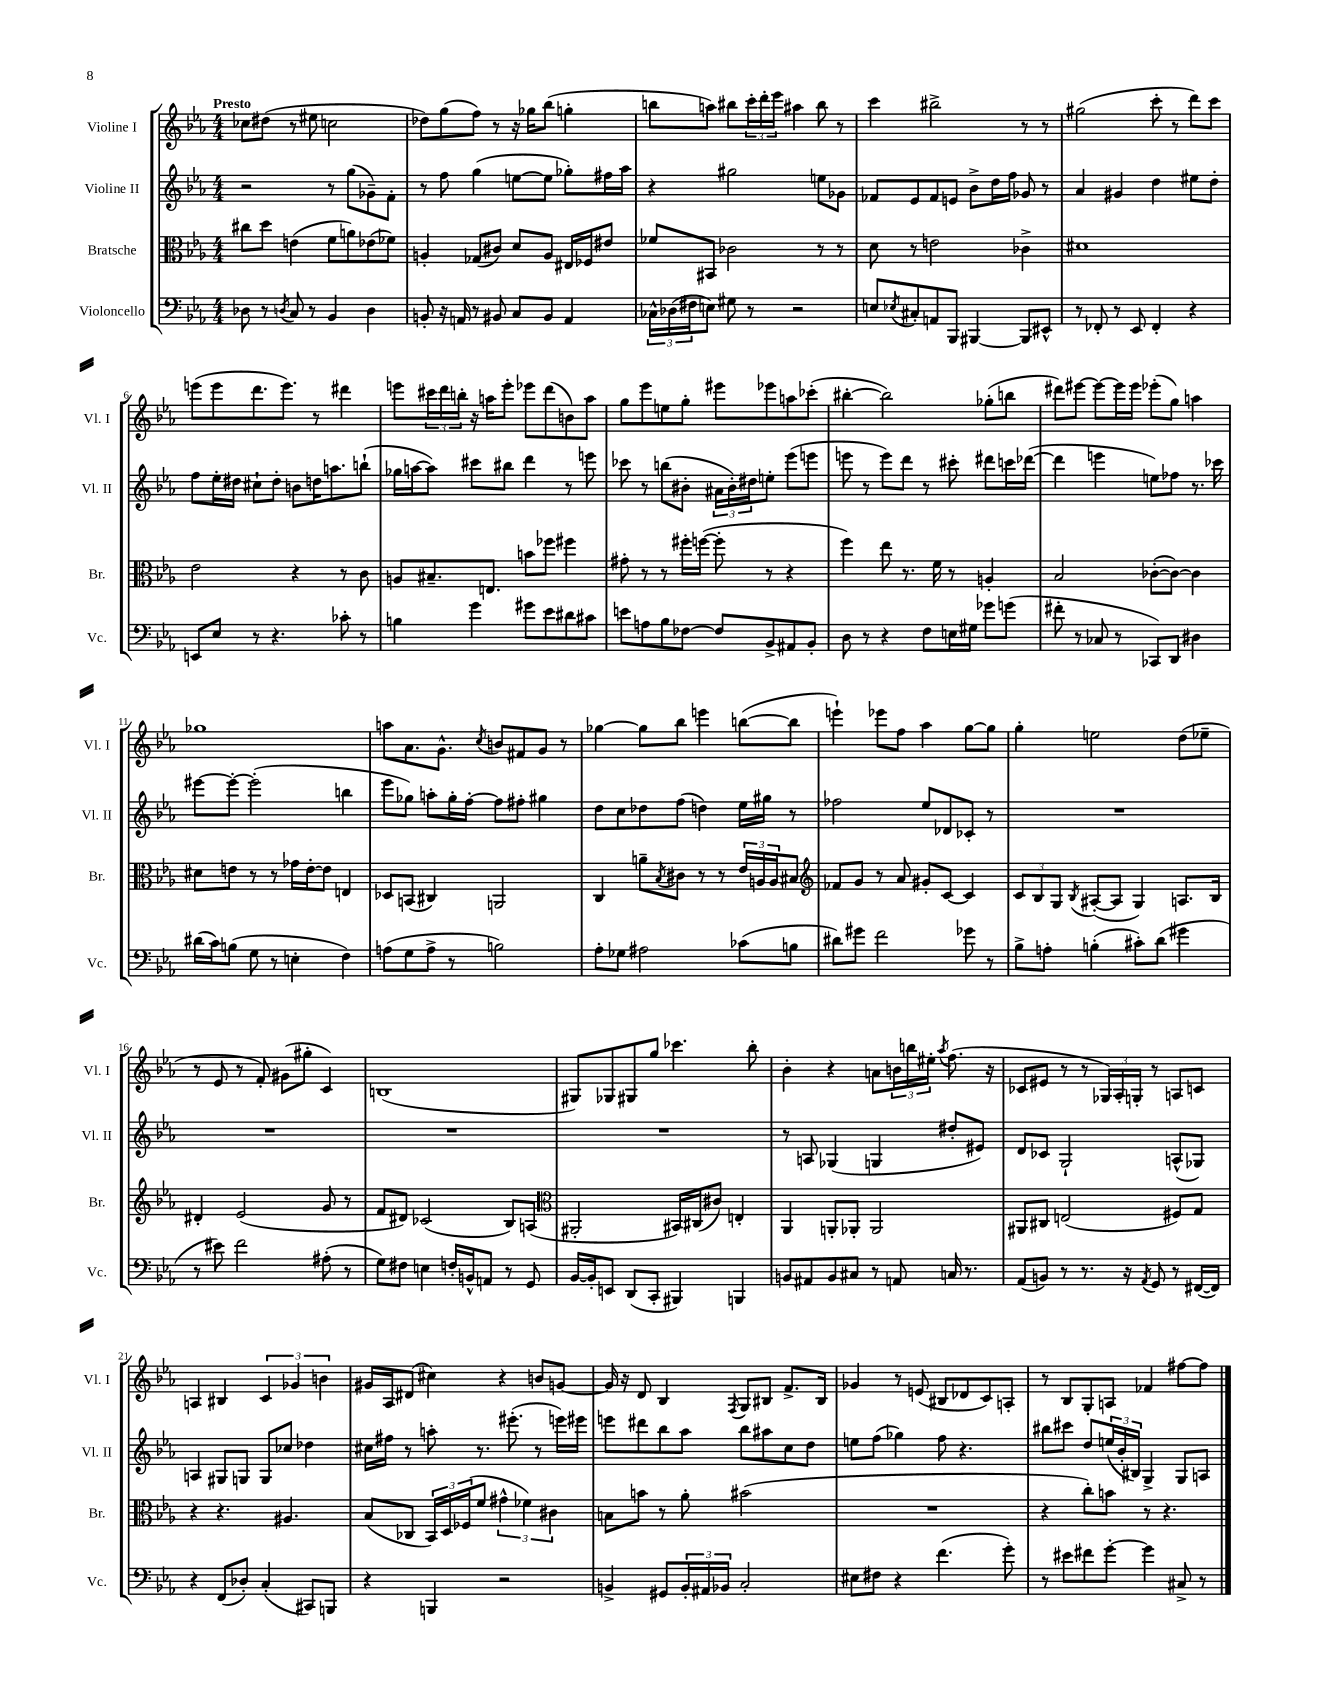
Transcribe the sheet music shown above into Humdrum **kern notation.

**kern	**kern	**kern	**kern
*part4	*part3	*part2	*part1
*staff4	*staff3	*staff2	*staff1
*I"Violoncello	*I"Bratsche	*I"Violine II	*I"Violine I
*I'Vc.	*I'Br.	*I'Vl. II	*I'Vl. I
*clefF4	*clefC3	*clefG2	*clefG2
*k[b-e-a-]	*k[b-e-a-]	*k[b-e-a-]	*k[b-e-a-]
*M4/4	*M4/4	*M4/4	*M4/4
=1	=1	=1	=1
!	!	!	!LO:TX:a:B:t=Presto
8D-X\	8cc#X\L	2r	8cc-X\L
8r	8dd\J	.	(8dd#X\J
8qDn/	.	.	.
8C/	(4en\	.	8r
8r	.	.	8ee#X\
4BB-/	8f\L	8r	2ccn\
.	8an\)	(8gg\L	.
4D\	(8e-X\	8g-X~\)	.
.	8f-X\J)	8f'\J	.
=2	=2	=2	=2
8BBn'/	4An'/	8r	8dd-X\L)
16r	.	8ff\	(8gg\
16AAn/	.	.	.
8r	(8G-X/L	(4gg\	8ff\J)
8BB#X/	8c#X/J)	.	8r
8C/L	8d/L	[8een\L	16r
.	.	.	16gg-X\KL
8BB#/J	8A/J	8ee\J]	(8bb-\J
4AA/	16E#X/LL	8gg-X'\L)	4ggn'\
.	16F-X/J	.	.
.	8e#X/J	16ff#X\L	.
.	.	16aa-\JJ	.
=3	=3	=3	=3
24C-X^^\LL	8f-X/L	4r	8bbn\L
(24D-X\	.	.	.
24F#X\J	.	.	.
8En\J)	8BB#X/J	.	8aan\J)
8G#X\	2c-X\	2gg#X\	8bb#X\L
8r	.	.	24ccc'\L
.	.	.	24ddd'\
.	.	.	24eee-\JJ
2r	.	.	4aa#X\
.	8r	8een\L	8bb#\
.	8r	8g-X\J	8r
=4	=4	=4	=4
8En/L	8d\	8f-X/L	4ccc\
8qE-X/	.	.	.
8C#X'/	8r	8e-/	.
8AAn/	2en\	8f-/	2bb#X^\
8BBB-/J	.	8en/J	.
[4BBB#X/	.	8b-^\L	.
.	.	16dd\L	.
.	.	16ff\JJ	.
8BBB#/L]	4c-X^\	8g-X/	8r
8EE#X^^/J	.	8r	8r
=5	=5	=5	=5
8r	1d#X	4a-/	(2gg#X\
8FF-X'/	.	.	.
8r	.	4g#X/	.
8EE-/	.	.	.
4FF-'/	.	4dd\	8ccc'\
.	.	.	8r
4r	.	8ee#X\L	8ddd\L)
.	.	8dd'\J	8ccc\J
!!LO:LB:g=z
=6	=6	=6	=6
8EEn/L	2e-\	8ff\L	(8eeen\L
8E-/J	.	16ee-'\L	8eee\
.	.	16dd#X\JJ	.
8r	.	8cc#X`\L	8.ddd\
4.r	.	8dd#'\J	.
.	.	.	8.eee\J)
.	4r	8bn\L	.
.	.	16ddn\K	8r
.	.	8.aan\	.
8c-X'\	8r	.	4ddd#X\
8r	8c\	(8bbn`\J	.
=7	=7	=7	=7
4Bn\	8An/L	16gg-X\LL	8eeen\L
.	.	[16aan\J	.
.	8.B#X~/	8aa\J])	24ccc#X\L
.	.	.	24ddd\
.	.	.	24bbn'\JJ
4g\	.	8ccc#X\L	16r
.	8.En/J	.	16aan\KL
.	.	8bb#X\J	8eee'\J
8g#X\L	8bn\L	4ddd\	8eee-X\L
8e-\	8ff-X\J	.	(8ddd\
8d#X\	4ff#X\	8r	8bn\)
8c#X\J	.	8eeen\	8aa\J
=8	=8	=8	=8
8en\L	8g#X'\	8ccc-X\	8gg\L
8An\	8r	8r	8eee-\
8B-\	8r	(8bbn\L	8een\
[8F-X\J	16ff#X'\LL	8b#X'\J	8gg'\J
.	([16ffn\JJ	.	.
8F-/L]	8ff'\]	24a#X\LL	8eee#X\L
.	.	24b#'\)	.
.	.	24dd#X\J	.
8BB-^/	8r	8een'\J	8eee-X\
8AA#X/	4r	(8eee-\L	8aan\
8BB-'/J	.	8eeen\J	(8ccc-X'\J
=9	=9	=9	=9
8D\	4ff\)	8eeen\	[4bb#X'\
8r	.	8r	.
4r	8ee-\	8eee\L)	2bb#\])
.	8.r	8ddd\J	.
8F\L	.	8r	.
.	16f\	.	.
16En\L	8r	8ccc#X'\	.
16G#X\JJ	.	.	.
8g-X\L	4An'/	8ddd#X\L	(8gg-X'\L
(8gn\J	.	16cccn\L	8bbn\J
.	.	([16ddd-X\JJ	.
=10	=10	=10	=10
8f#X'\	2B-/	4ddd-\]	8ddd#X\L)
8r	.	.	[8eee#X\J
8C-X/	.	4eeen\	8eee#\L_
8r	.	.	16eee#\L]
.	.	.	16eee#\JJ
8CC-X/L)	([8c-X'\L	8een\L)	(8eee-X'\L
8DD/J	8c-\J_)	8ff-X\J	8gg\J)
4D#X\	4c-\]	8.r	4aan\
.	.	16ccc-X\	.
!!LO:LB:g=z
=11	=11	=11	=11
(16d#X\LL	8d#X\L	[8eee#X\L	1gg-X
16c\J)	.	.	.
(8Bn\J	8en\J	8eee#'\J_	.
8G\	8r	(2eee#'\]	.
8r	8r	.	.
4En'\	16g-X\LL	.	.
.	[16e'\J	.	.
.	8e\J]	.	.
4F\)	4En/	4bbn\	.
=12	=12	=12	=12
(8An\L	8D-X/L	8eee-\L	8aan\L
8G\	(8BBn/J	8gg-X\J)	8.a-\
8A^\J	4C#X/)	8aan'\L	.
.	.	.	8.g^^\J
8r	.	16gg-'\L	.
.	.	[16ff'\JJ	.
.	.	.	8qcc/
2Bn\)	2AAn/	8ff\L]	8bn/L
.	.	8ff#X'\J	8f#X/
.	.	4gg#X\	8g/J
.	.	.	8r
=13	=13	=13	=13
8A-'\L	4C/	8dd\L	[4gg-X\
8G-X\J	.	8cc\	.
2A#X\	8an~\L	8dd-X\	8gg-\L]
.	8qB-/	.	.
.	8c#X\J	(8ff\J	8bb-\J
.	8r	4ddn\)	4eeen\
.	8r	.	.
(8c-X\L	24e-/LL	16ee-\LL	([8bbn\L
.	24An/	.	.
.	.	16gg#X\JJ	.
.	24A/J	.	.
8Bn\J	8B#X/J	8r	8bb\J]
=14	=14	=14	=14
*	*clefG2	*	*
8d#X\L)	8f-X/L	2ff-X\	4eeen`\)
8g#X\J	8g/J	.	.
2f\	8r	.	8eee-X\L
.	8a-/	.	8ff\J
.	8g#X'/L	8ee-/L	4aa-\
.	[8c/J	8d-X/	.
8g-X\	4c/]	8c-X'/J	[8gg\L
8r	.	8r	8gg\J]
=15	=15	=15	=15
8B-^\L	12c/L	1r	4gg'\
.	12B-/	.	.
8An'\J	.	.	.
.	12G/J	.	.
.	8qB-/	.	.
(4Bn'\	([8A#X'/L	.	2een\
.	8A#/J]	.	.
8c#X'\L)	4G/)	.	.
(8d\J	.	.	.
4g#X\	8.An/L	.	(8dd\L
.	.	.	8ee-X~\J
.	16B-/Jk	.	.
!!LO:LB:g=z
=16	=16	=16	=16
8r	4d#X'/	1r	8r
8e#X\)	.	.	8e-/
2f\	(2e-/	.	8r
.	.	.	8f'/)
.	.	.	(8g#X\L
.	.	.	8gg#X'\J
(8A#X'\	8g/	.	4c/)
8r	8r	.	.
=17	=17	=17	=17
8G\L)	8f/L	1r	(1Bn
8F#X\J	8d#X/J)	.	.
4En\	(2c-X/	.	.
16Fn'/LL	.	.	.
16BBn^^/J	.	.	.
8AAn/J	.	.	.
8r	8B-/L)	.	.
8GG/	(8An/J	.	.
=18	=18	=18	=18
*	*clefC3	*	*
[16BB-/LL	2AA#X'/	1r	8G#X/L)
16BB-'/J]	.	.	.
8EEn/J	.	.	8G-X/
(8DD/L	.	.	8G#X/
8CC'/J	.	.	8gg/J
4BBB#X/)	16BB#X/LL)	.	4.ccc-X\
.	(16C#X/J	.	.
.	8c#X/J)	.	.
4BBBn/	4En'/	.	.
.	.	.	8bb-'\
=19	=19	=19	=19
8BBn/L	4AA-/	8r	4b-'\
8AA#X/	.	8An/	.
8BB/	8AAn'/L	(4G-X/	4r
8C#X/J	8AA-X'/J	.	.
8r	2AA-/	4Gn/	8an\L
8AAn/	.	.	24bn\L
.	.	.	24bbn\
.	.	.	24ee#X'\JJ
.	.	.	8qaa-/
16Cn/	.	8dd#X'/L	(8.ff\
8.r	.	.	.
.	.	8e#X/J)	.
.	.	.	16r
=20	=20	=20	=20
(8AA-/L	8AA#X/L	8d/L	8c-X/L
8BBn/J)	8C#X/J	8c-X/J	8e#X/J
8r	(2En/	2G`/	8r
8.r	.	.	8r
.	.	.	24G-X/LL)
.	.	.	24A-'/
16r	.	.	.
.	.	.	24Gn'/JJ
8qAA-/	.	.	.
8GG/	.	.	8r
8r	8F#X/L)	(8An^^/L	8An/L
([16FF#X/LL	8G/J	8G-X/J)	8cn/J
16FF#/JJ])	.	.	.
!!LO:LB:g=z
=21	=21	=21	=21
4r	4r	4An/	4An/
(8FF/L	4.r	8G#X/L	4B#X/
8D-X'/J)	.	8Gn/J	.
(4C'/	.	8G/L	6c/
.	4.A#X/	8cc-X/J	.
.	.	.	6g-X/
8CC#X/L)	.	4dd-X\	.
.	.	.	6bn\
8BBBn/J	.	.	.
=22	=22	=22	=22
4r	(8B-/L	16cc#X\LL	16g#X/LL
.	.	16ff#X\JJ	16A-/J
.	8C-X/J	8r	(8d#X/J
4BBBn/	24BB-/LL)	8aan'\	4cc#X\)
.	24D/	.	.
.	(24F-X/J	.	.
.	8f/J	8.r	.
2r	6g#X^^\	.	4r
.	.	(8.eee#X'\	.
.	6f-X\)	.	.
.	.	8r	8bn/L
.	6c#X\	.	.
.	.	16eeen\LL)	[8gn/J
.	.	16eee#X\JJ	.
=23	=23	=23	=23
4BBn^/	8Bn\L	8eeen\L	16g/]
.	.	.	16r
.	8bn\J	8ddd#X\	8d/
8GG#X/L	8r	8bb-\	4B-/
24BB'/L	8a-'\	8aa-\J	.
24AA#X/	.	.	.
24BB-X/JJ	.	.	.
.	.	.	8qF/
2C'/	(2b#X\	8bb-\L	8G/L
.	.	8aa#X\	8B#X/J
.	.	8cc\	8.f^/L
.	.	8dd\J	.
.	.	.	16B#/Jk
=24	=24	=24	=24
8E#X\L	1r	8een\L	4g-X/
8F#X\J	.	(8ff\J	.
4r	.	4gg-X\)	8r
.	.	.	(8en/
(4.f\	.	8ff\	8B#X/L
.	.	4.r	8d-X/
.	.	.	8c/)
8g'\)	.	.	8An'/J
=25	=25	=25	=25
8r	4r	8bb#X\L	8r
8e#X\L	.	8ccc#X\J	8B-/L
8f#X\	8cc'\L)	8dd/L	8G'/
[8g'\J	8bn\J	(24een/L	8An/J
.	.	24b-'/	.
.	.	24B#X/JJ)	.
4g\]	8r	4G^/	4f-X/
.	4.r	.	.
8C#X^/	.	8G/L	[8ff#X\L
8r	.	8An/J	8ff#\J]
==	==	==	==
*-	*-	*-	*-
